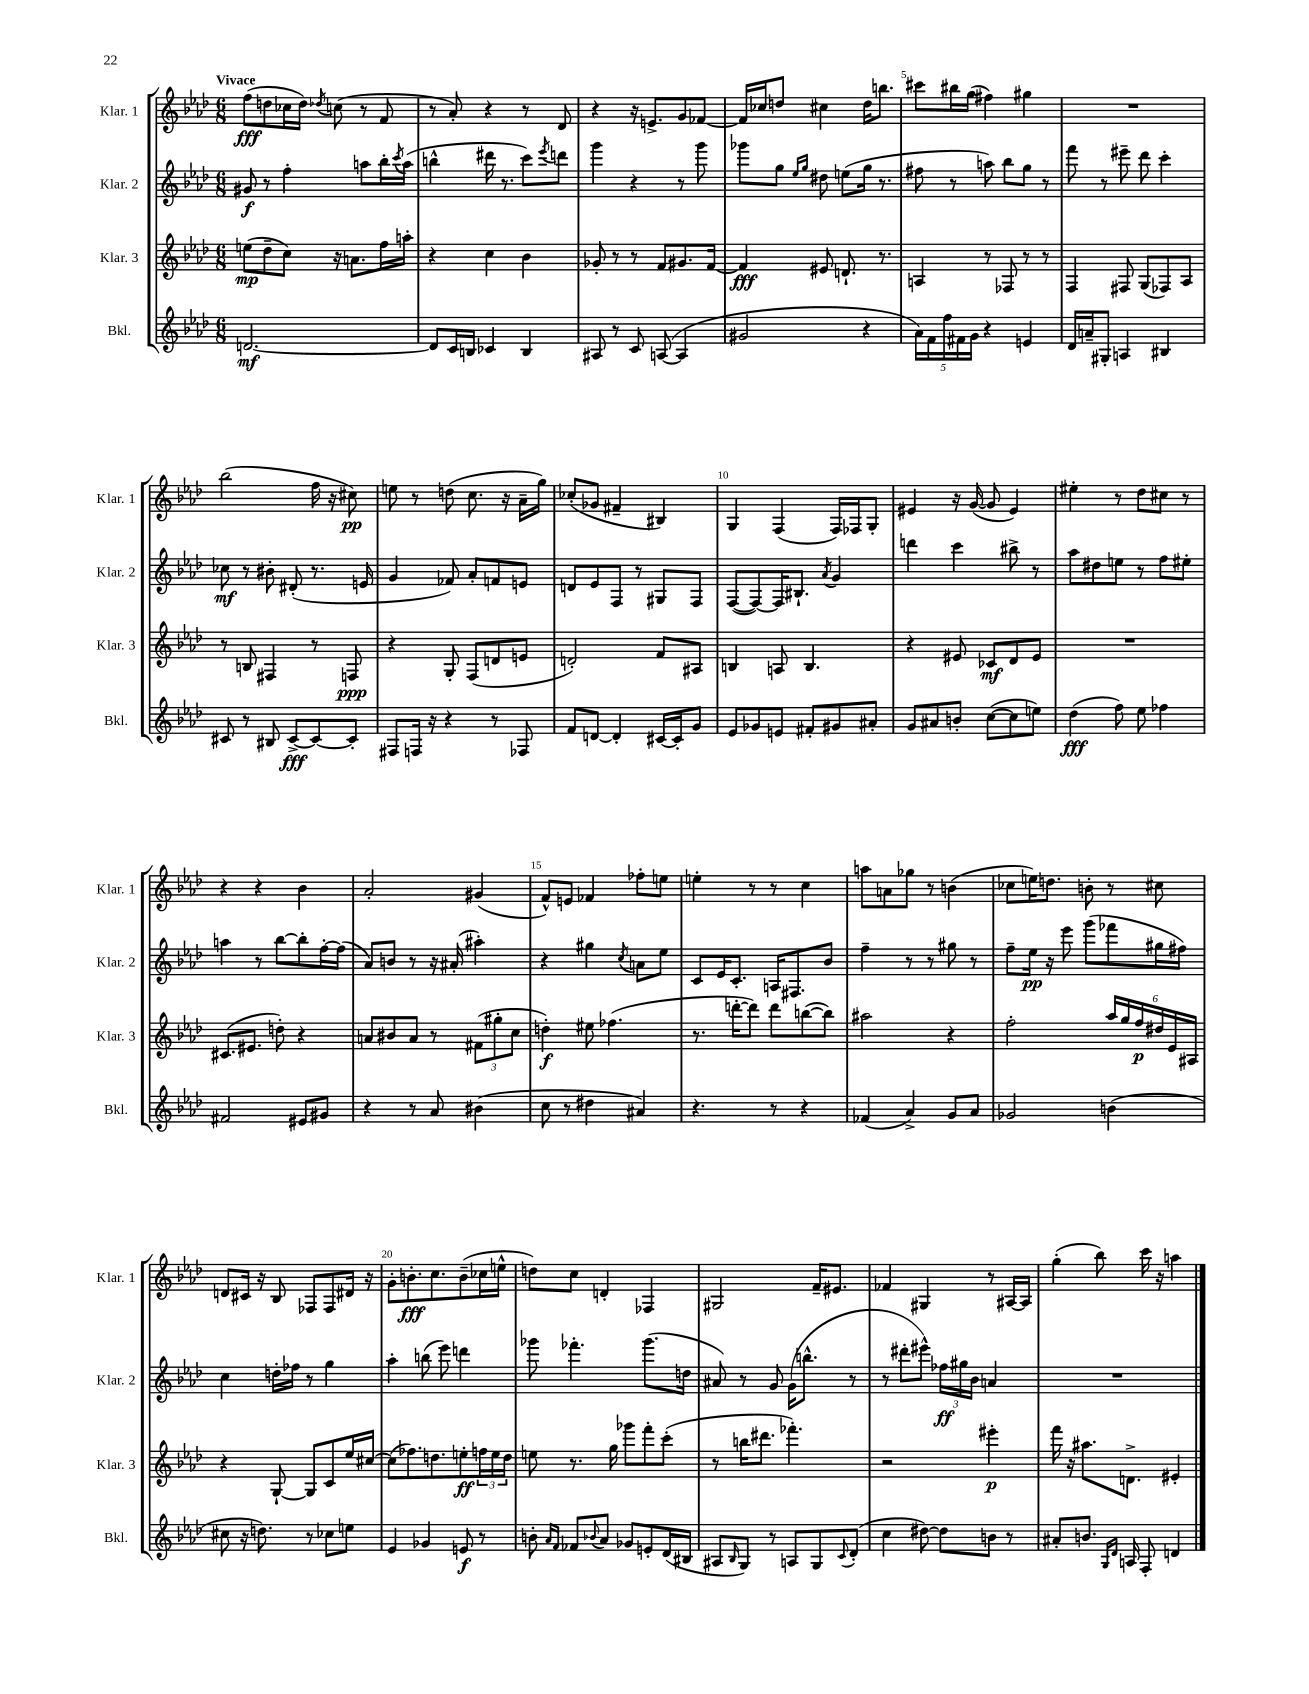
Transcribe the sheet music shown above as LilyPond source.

<<
\new StaffGroup <<
\new Staff = "s0" \with { instrumentName = "Klar. 1" shortInstrumentName = "Klar. 1" } {
    \clef treble \key aes \major \numericTimeSignature \time 6/8 \tempo "Vivace"
    f''8\fff( d''8 ces''16 d''16) \acciaccatura { des''8 } c''8( r8 f'8 |
    r8 aes'8-.) r4 r8 des'8 |
    r4 r16 e'8.-> g'8 fes'8~ |
    fes'16 ces''16 d''8 cis''4 d''16 b''8. |
    cis'''8 bis''16 g''16( fis''4) gis''4 |
    R2. |
    bes''2( f''16 r16 cis''8\pp) |
    e''8 r8 d''8( c''8. r16 aes'16-- g''16) |
    ces''8-.( ges'8 fis'4-- bis4) |
    g4 f4( f16) fes16 g8-. |
    eis'4 r16 g'16~( g'8 eis'4) |
    eis''4-. r8 des''8 cis''8 r8 |
    r4 r4 bes'4 |
    aes'2-. gis'4( |
    f'8-^) e'8 fes'4 fes''8-. e''8 |
    e''4-. r8 r8 c''4 |
    a''8 a'8 ges''8 r8 b'4( |
    ces''8 e''16) d''8. b'8-. r8 cis''8 |
    d'8 cis'16 r16 bes8 fes8 fes8 dis'16 r16 |
    g'8-. b'8.-.\fff c''8. b'8--( ces''16 e''16-^ |
    d''8) c''8 d'4-. fes4 |
    gis2 f'16-- eis'8. |
    fes'4 gis4 r8 ais16~ ais16 |
    g''4-.( bes''8) c'''16 r16 a''4 \bar "|." |
}
\new Staff = "s1" \with { instrumentName = "Klar. 2" shortInstrumentName = "Klar. 2" } {
    \clef treble \key aes \major \numericTimeSignature \time 6/8
    gis'8\f r8 f''4-. a''8 bes''16-. \acciaccatura { c'''8 } a''16( |
    b''4-^ dis'''16 r8. c'''8) \acciaccatura { ees'''8 } d'''8 |
    g'''4 r4 r8 g'''8 |
    ges'''8 g''8 \grace { ees''16 g''16 } dis''8 e''8( g''16 r8. |
    fis''8 r8 a''8) bes''8 g''8 r8 |
    f'''8 r8 eis'''8-- des'''8 c'''4-. |
    ces''8\mf r8 bis'8-. dis'8-.( r8. e'16 |
    g'4 fes'8) aes'8-. f'8 e'8 |
    d'8 ees'8 f8 r8 gis8 f8 |
    f8~( f8~) f16 bis8.-! \acciaccatura { aes'8 } g'4 |
    d'''4 c'''4 bis''8-> r8 |
    aes''8 dis''8 e''8 r8 f''8 eis''8-. |
    a''4 r8 bes''8~ bes''8-. f''16~-. f''16( |
    aes'8) b'8 r8 r16 ais'16-.( ais''4-.) |
    r4 gis''4 \acciaccatura { c''8 } a'8 ees''8 |
    c'8 ees'16 c'8.-. a16 fis8. bes'8 |
    f''4-- r8 r8 gis''8 r8 |
    f''8-- ees''16\pp r16 ees'''8 g'''8( fes'''8 gis''16 fis''16) |
    c''4 d''16-. fes''16 r8 g''4 |
    aes''4-. b''8( ees'''8) d'''4 |
    ges'''8 fes'''4.-. ges'''8.( d''16 |
    ais'8) r8 g'8 g'16( b''8.-^ r8 |
    r8 dis'''8-. eis'''8-^) \tuplet 3/2 { fes''16\ff gis''16 bes'16 } a'4 |
    R2. \bar "|." |
}
\new Staff = "s2" \with { instrumentName = "Klar. 3" shortInstrumentName = "Klar. 3" } {
    \clef treble \key aes \major \numericTimeSignature \time 6/8
    e''8\mp( des''8-- c''8) r16 a'8. f''16 a''16-. |
    r4 c''4 bes'4 |
    ges'8-. r8 r8 f'8 gis'8. f'16~ |
    f'4\fff eis'8 d'8.-! r8. |
    a4 r8 fes8 r8 r8 |
    f4 fis8 g8( fes8) aes8 |
    r8 b8 fis4 r8 f8\ppp |
    r4 g8-. f8( d'8 e'8 |
    d'2-.) f'8 ais8 |
    b4 a8 b4. |
    r4 eis'8 ces'8\mf des'8 eis'8 |
    R2. |
    cis'8.( eis'8. d''8-.) r4 |
    a'8 bis'8 a'8 r8 \tuplet 3/2 { fis'8( gis''8-. c''8 } |
    d''4-.\f) eis''8 fes''4.( |
    r8. d'''16~-. d'''8) d'''8 b''8~( b''8) |
    ais''2 r4 |
    f''2-. \tuplet 6/4 { aes''16 g''16 f''16\p dis''16 ees'16 ais16 } |
    r4 g8~-! g8 c'8 ees''16 cis''16~ |
    cis''8( fes''8.) d''8. e''8-.\ff \tuplet 3/2 { f''16 e''16 d''16 } |
    e''8 r8. g''16 ges'''8 f'''8-. c'''8-.( |
    r8 b''16 dis'''8. fes'''4.-.) |
    r2 eis'''4-.\p |
    f'''16 r16 ais''8. d'8.-> eis'4-. \bar "|." |
}
\new Staff = "s3" \with { instrumentName = "Bkl." shortInstrumentName = "Bkl." } {
    \clef treble \key aes \major \numericTimeSignature \time 6/8
    d'2.~\mf |
    d'8 c'16 b16 ces'4 b4 |
    ais8 r8 c'8 a8~( a4 |
    gis'2 r4 |
    \tuplet 5/4 { aes'16) f'16 f''16 fis'16 g'16 } r4 e'4 |
    des'16 a'16-- gis8-. a4 bis4 |
    cis'8 r8 bis8 cis'8~->\fff cis'8~ cis'8-. |
    fis8 f16 r16 r4 r8 fes8 |
    f'8 d'8~ d'4-. cis'16~ cis'16-. g'8 |
    ees'8 ges'8 e'8 fis'8-. gis'8 ais'8-. |
    g'8 ais'8 b'8-. c''8~( c''8 e''8) |
    des''4\fff( f''8) ees''8 fes''4 |
    fis'2 eis'8 gis'8 |
    r4 r8 aes'8 bis'4( |
    c''8 r8 dis''4 ais'4) |
    r4. r8 r4 |
    fes'4( aes'4->) g'8 aes'8 |
    ges'2 b'4( |
    cis''8 r16 d''8.) r8 ces''8 e''8 |
    ees'4 ges'4 e'8\f r8 |
    b'8-. \grace { aes'16 f'16 } fes'8 \appoggiatura { bes'8 } aes'8 ges'8 e'8-. des'16( bis16 |
    ais8 \grace { bes16 } g8) r8 a8 g8 \appoggiatura { c'8 } des'8-.( |
    c''4 dis''8~) dis''8 b'8 r8 |
    ais'8-. b'8. \grace { g16 des'16 } a16 f8-. d'4 \bar "|." |
}
>>
>>
\layout { \context { \Score \override BarNumber.break-visibility = ##(#f #t #t) barNumberVisibility = #(every-nth-bar-number-visible 5) } }
